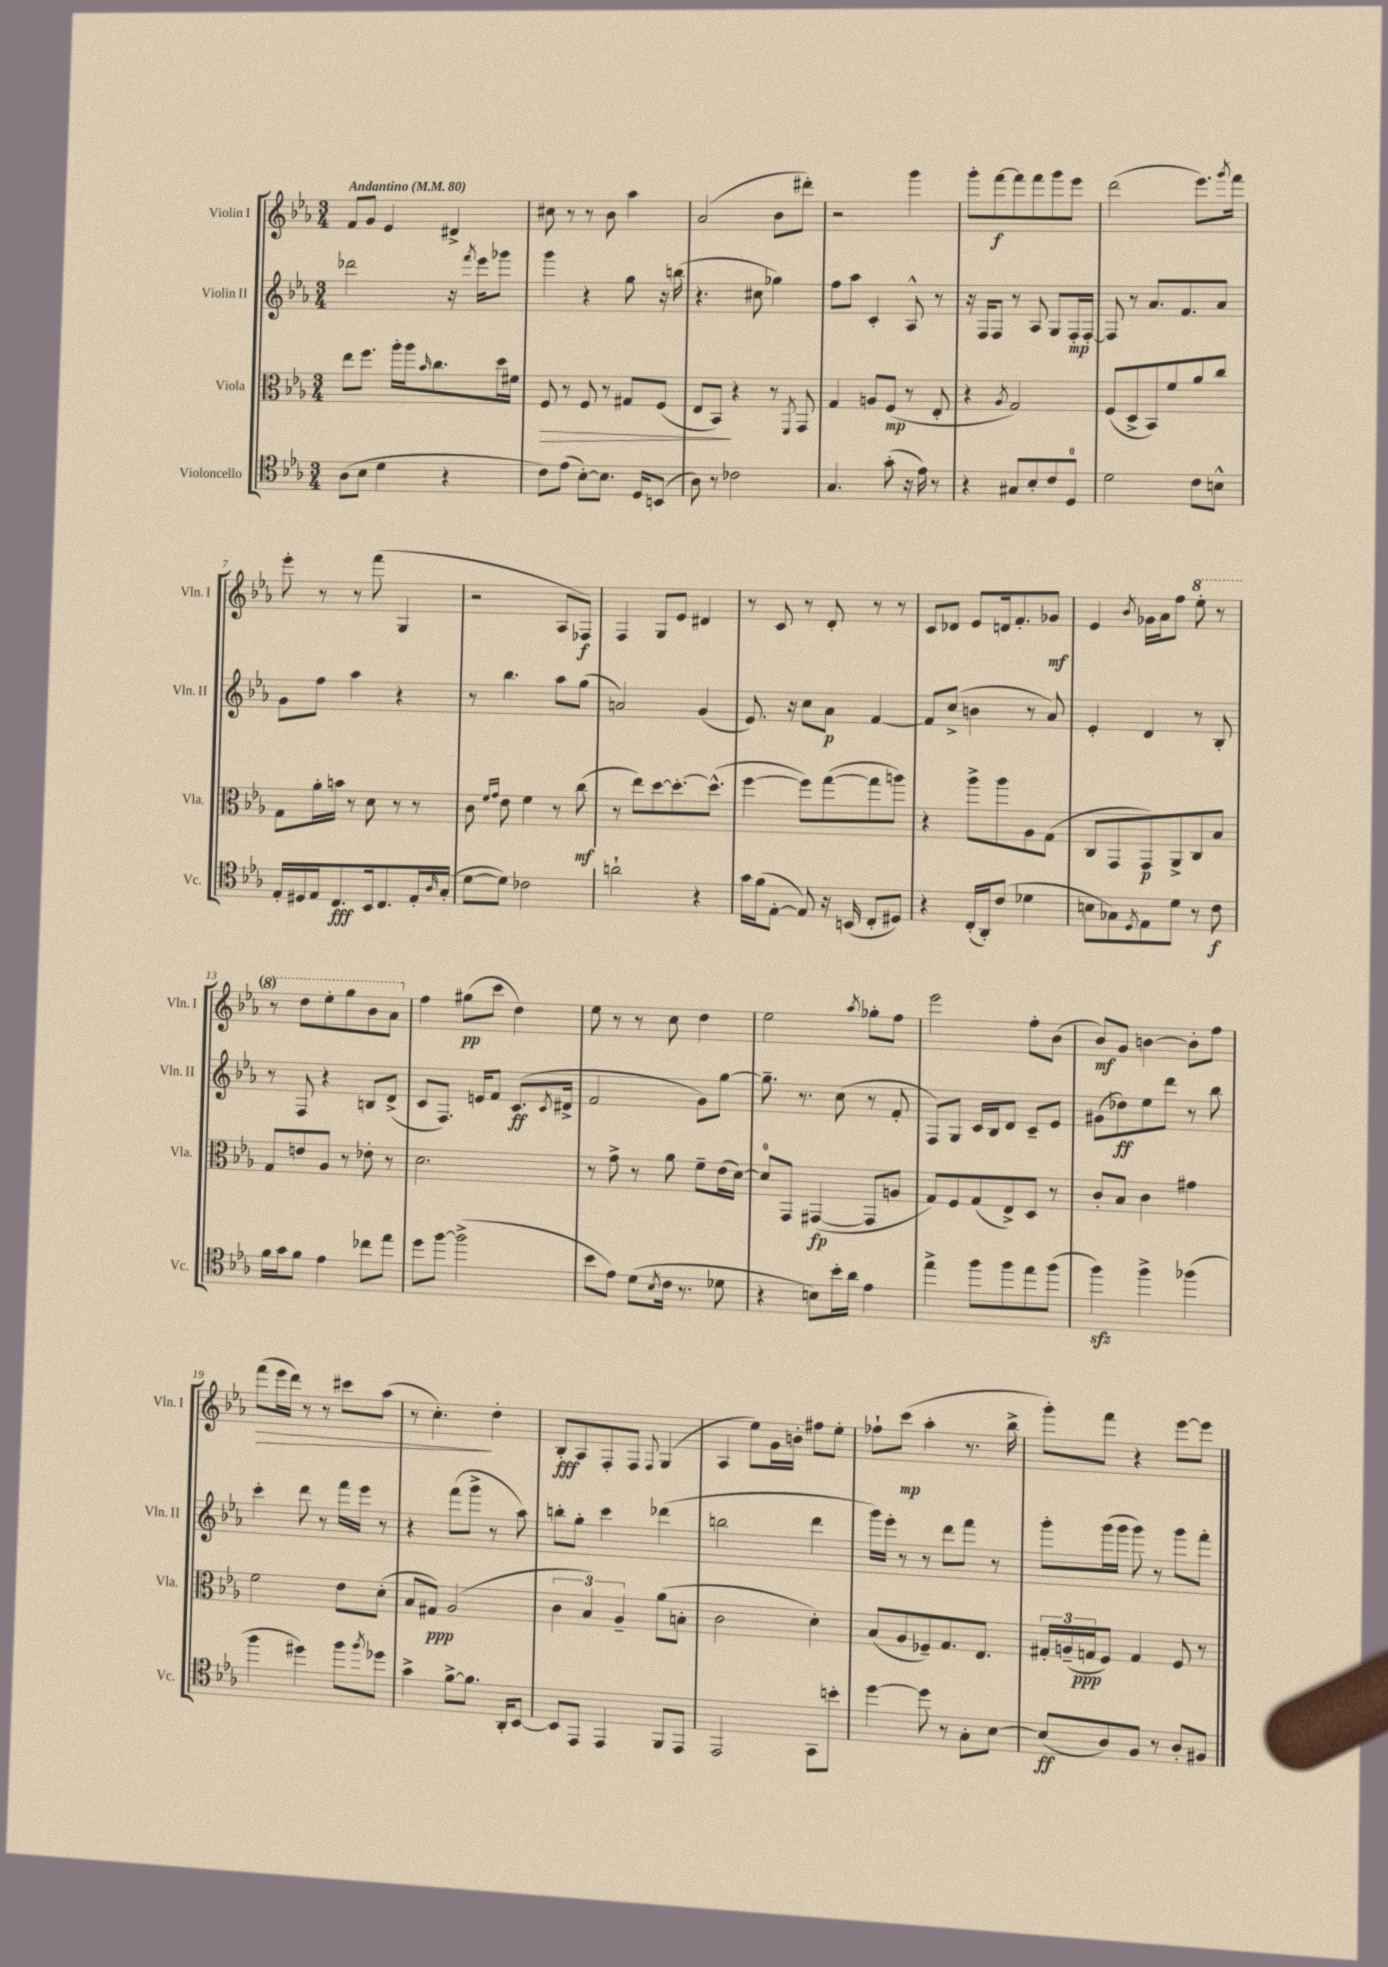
<<
\new StaffGroup <<
\new Staff = "s0" \with { instrumentName = "Violin I" shortInstrumentName = "Vln. I" } {
    \clef treble \key ees \major \numericTimeSignature \time 3/4 \tempo "Andantino" 4 = 80
    f'8 g'8 ees'4 dis'4-> |
    cis''8 r8 r8 bes'8 aes''4 |
    aes'2( bes'8 dis'''8-.) |
    r2 g'''4 |
    g'''8-. f'''8~\f f'''8 f'''8 g'''8 ees'''8 |
    d'''2( ees'''8.) \acciaccatura { g'''8 } f'''16 |
    ees'''8-. r8 r8 f'''8( g4 |
    r2 aes8 fes8\f) |
    f4 g8 ees'8 dis'4 |
    r8 c'8 r8 d'8-. r8 r8 |
    c'8 des'8 ees'8 d'16 f'8.-. ges'8\mf |
    ees'4 \acciaccatura { bes'8 } ges'16 aes'16 f''8 \ottava #1 ees'''8-. r8 |
    r8 d'''8 ees'''8-. g'''8 bes''8 aes''8 \ottava #0 |
    f''4 gis''8\pp( c'''8 d''4) |
    ees''8 r8 r8 c''8 d''4 |
    ees''2 \acciaccatura { aes''8 } ges''8-. f''8 |
    ees'''2 f''8-. bes'8( |
    bes'8\mf) g'8 b'4~ b'8-. f''8 |
    f'''8\>( ees'''16 d'''16) r8 r8 cis'''8 aes''8( |
    r8 c''4.-.\!) d''4-. |
    bes8-.\fff aes8 f8-. f8 \appoggiatura { f8 } g4( |
    aes4 ees''8) g'16 b'16-. fis''8 ees''8-. |
    fes''8-! c'''8\mp( aes''4-. r8. bes''16-> |
    g'''8-.) f'''8 r4 ees'''8~ ees'''8 \bar "|." |
}
\new Staff = "s1" \with { instrumentName = "Violin II" shortInstrumentName = "Vln. II" } {
    \clef treble \key ees \major \numericTimeSignature \time 3/4
    des'''2 r16 \acciaccatura { f'''8 } ees'''16 ges'''8 |
    g'''4 r4 g''8 r16 b''16( |
    r4. cis''8 ges''4) |
    f''8 aes''8 c'4-. aes8-^ r8 |
    r16 f16 f8 r8 aes8 g8 f16-.\mp f16~-. |
    f8 r8 aes'8. f'8. aes'8 |
    g'8 f''8 aes''4 r4 |
    r8 bes''4. aes''8 g''8( |
    a'2) g'4( |
    ees'8.) r16 c''8 aes'8\p f'4~ |
    f'8 c''8->( b'4 r8 aes'8) |
    ees'4-. d'4 r8 bes8-. |
    r8 f8 r4 b8 d'8->( |
    c'8 f8.) e'16 f'8 c'8.\ff( \acciaccatura { c'8 } dis'16-> |
    f'2 g'8) g''8~ |
    g''8.-- r8. c''8( r8 f'8-. |
    f8) g8 c'16 bes16 d'8 c'8-- ees'8 |
    gis'8( des''8\ff) ees''8 d'''8 r8 bes''8 |
    c'''4-. d'''8 r8 f'''16 ees'''16 r8 |
    r4 f'''8( g'''8-> r8 aes''8) |
    b''8-. g''8-. c'''4 des'''4( |
    b''2 d'''4 |
    g'''16) ees'''16-. r8 r8 d'''8 f'''8 r8 |
    g'''8-. g'''16( g'''16 g'''8) r8 g'''8 f'''8-. \bar "|." |
}
\new Staff = "s2" \with { instrumentName = "Viola" shortInstrumentName = "Vla." } {
    \clef alto \key ees \major \numericTimeSignature \time 3/4
    ees''8 f''8. aes''16-. aes''16 \grace { bes'16 } c''8. d''16 fis'16 |
    f8\> r8 f8 r8 gis8 f8( |
    ees8 bes,8\!) r4 r8 \acciaccatura { f,8 } g,8 |
    g4 a8 f8\mp( r8 ees8-. |
    r4 \acciaccatura { aes8 } g2) |
    f8( d8-> bes,8) f'8 aes'8 c''8 |
    g8 aes'16-. b'16 r8 d'8 r8 r8 |
    c'8 \grace { f'16 g'16 } ees'8 f'4 r8 c''8\mf( |
    r8 ees''8) d''8~ d''8.~-. d''8.-^( |
    f''4~ f''8) g''8~( g''8 a''8) |
    r4 aes''8-> aes''8 aes8 g8( |
    c8 g,8 g,8\p) aes,8-> c8 bes8 |
    g8 e'8 aes8 r8 ees'8-. r8 |
    d'2. |
    r8 g'8-> r8 aes'8 f'8-- ees'16( d'16~) |
    d'8-0 g,8 gis,4~\fp( gis,8 a8 |
    g8) f8 g8( ees8->) d8 r8 |
    c'8-. bes8 c'4 gis'4 |
    f'2 ees'8 d'8-.( |
    bes8 gis8\ppp) aes2( |
    \tuplet 3/2 { c'4 bes4) aes4-- } aes'8( b8-. |
    c'2 d'4-.) |
    bes8( aes8 fes8--) g8. ees8. |
    \tuplet 3/2 { gis16-. a16--( g16\ppp } f8) g4 f8 r8 \bar "|." |
}
\new Staff = "s3" \with { instrumentName = "Violoncello" shortInstrumentName = "Vc." } {
    \clef tenor \key ees \major \numericTimeSignature \time 3/4
    aes8( bes8 d'4 r4 |
    c'8) ees'8( bes8~-.) bes8. d16 b,8( |
    aes8) r8 ces'2 |
    g4. g'8-.( r16 ees'16) r8 |
    r4 gis8 bes8-. c'8 d8-0 |
    d'2 c'8 b8-^ |
    ees16-. dis16 ees16 c8.\fff bes,16 c8. ees16-. \grace { aes16 } g16-.( |
    d'8~ d'8) ces'2 |
    a'2-! r4 |
    g'16 f'16( ees8~-. ees8) r16 b,16( c8-. dis8) |
    r4 c16-.( aes,16-.) c'8( des'4 |
    b8 ges8) \acciaccatura { d8 } ees8 d'8 r8 c'8\f |
    f'16 g'16 f'8 ees'4 ces''8 ees''8 |
    d''8 f''8~ f''2->( |
    bes'8 ees'8) d'8( \acciaccatura { bes8 } c'16 r8. des'8 |
    r4 b8) bes'16-. aes'16 ees'4 |
    ees''4-> f''8 f''8 ees''8 f''8( |
    f''4\sfz) f''4-> fes''4( |
    f''4 dis''4) f''8 \acciaccatura { f''8 } des''8 |
    g'4-> f'8~-> f'8. aes,16-. bes,8~ |
    bes,8 ees,8 ees,4 f,8 ees,8 |
    ees,2 g,8 b'8-. |
    d''4~ d''8 r8 g8-. bes8~ |
    bes8\ff( aes8) f8 r8 aes8-. fis8 \bar "|." |
}
>>
>>
